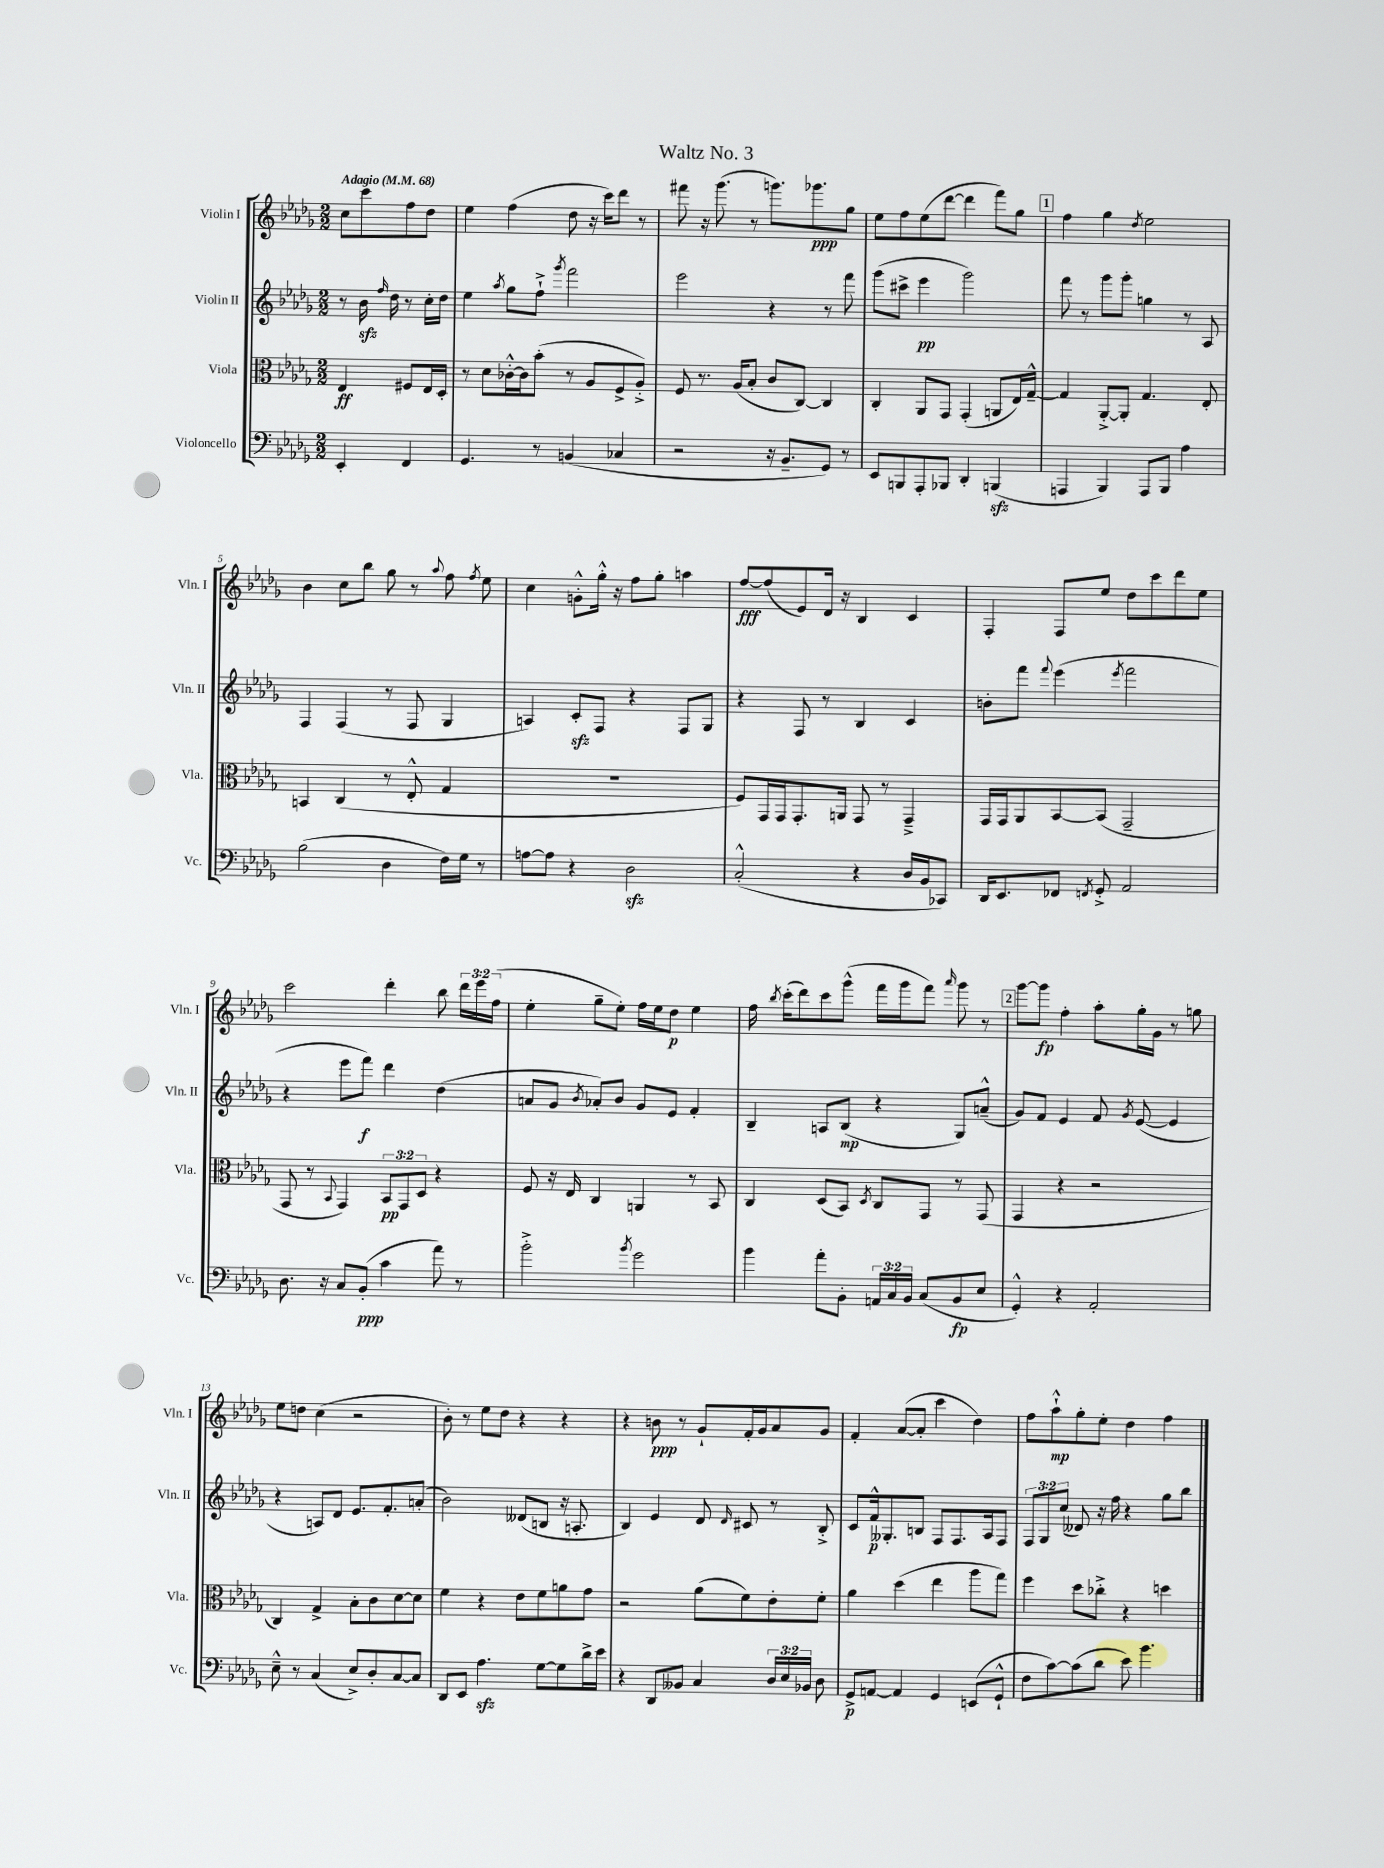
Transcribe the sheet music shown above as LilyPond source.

\header { title = "Waltz No. 3" }
<<
\new StaffGroup <<
\new Staff = "s0" \with { instrumentName = "Violin I" shortInstrumentName = "Vln. I" } {
    \clef treble \key des \major \numericTimeSignature \time 2/2 \override Staff.TupletNumber.text = #tuplet-number::calc-fraction-text \partial 2 \tempo "Adagio" 4 = 68
    \autoBeamOff c''8[ c'''8 f''8 des''8] |
    ees''4 f''4( des''8 r16 c'''16[) des'''8] r8 |
    fis'''8 r16 ges'''8.( r8 g'''8.[) ges'''8.\ppp ges''8] |
    ees''8[ f''8 ees''8( des'''8]~ des'''4 f'''8[) ges''8] |
    \mark \markup { \box "1" } f''4 ges''4 \acciaccatura { des''8 } ees''2 |
    bes'4 c''8[ bes''8] ges''8 r8 \appoggiatura { aes''8 } f''8 \acciaccatura { f''8 } ees''8 |
    c''4 g'8[-.-^ ges''16]-.-^ r16 f''8[ ges''8]-. a''4 |
    f''8[~\fff f''8( ees'8) des'16] r16 bes4 c'4 |
    f4-. f8[ ees''8] des''8[ c'''8 des'''8 ees''8] |
    c'''2 des'''4-. bes''8 \tuplet 3/2 { des'''16[ ees'''16 f''16]( } |
    ees''4-. ges''8[-- ees''8]-.) f''16[ ees''16 des''8]\p ees''4 |
    f''16 \acciaccatura { bes''8 } c'''16[-.( des'''8) c'''8 ges'''8]-^( f'''16[ ges'''16 f'''8]) \grace { aes'''16 } ges'''8 r8 |
    \mark \markup { \box "2" } ges'''8[~ ges'''8]\fp f''4-. aes''8[-. ges''16-. ges'16] r8 g''8 |
    ees''8[ d''8] c''4( r2 |
    bes'8-.) r8 ees''8[ des''8] r4 r4 |
    r4 b'8\ppp r8 ges'8[-! f'16-. ges'16 aes'8 ges'8] |
    f'4-. aes'8[~( aes'8]-. c'''4 des''4) |
    f''8[ aes''8-!-^\mp ges''8-. ees''8]-. des''4 f''4 \bar "|." |
}
\new Staff = "s1" \with { instrumentName = "Violin II" shortInstrumentName = "Vln. II" } {
    \clef treble \key des \major \numericTimeSignature \time 2/2 \override Staff.TupletNumber.text = #tuplet-number::calc-fraction-text \partial 2
    \autoBeamOff r8 bes'16\sfz \grace { f''16 } des''16 r8 c''16[-. des''16] |
    ees''4 \acciaccatura { aes''8 } ges''8[ f''8]-!-> \acciaccatura { ges'''8 } f'''2 |
    ees'''2 r4 r8 f'''8 |
    ges'''8[( cis'''8]-> ees'''4\pp ges'''2) |
    \mark \markup { \box "1" } f'''8 r8 ges'''8[ ges'''8]-. g''4 r8 aes8 |
    f4 f4( r8 f8 ges4 |
    a4) c'8[-.\sfz f8] r4 f8[ ges8] |
    r4 f8 r8 bes4 c'4 |
    b'8[-. f'''8] \appoggiatura { f'''8 } ees'''4( \acciaccatura { ees'''8 } f'''2 |
    r4 ees'''8[ f'''8]\f) des'''4 des''4( |
    a'8[ ges'8] \acciaccatura { bes'8 } aes'8[-.) bes'8] ges'8[ ees'8] f'4-. |
    bes4-- a8[ bes8]\mp( r4 ges8[) a'8]---^( |
    \mark \markup { \box "2" } ges'8[) f'8] ees'4 f'8 \acciaccatura { ges'8 } ees'8~( ees'4 |
    r4 a8[) des'8] ees'8.[ f'8.-. a'8]-.( |
    bes'2) deses'8[( b8] r16 a8.-. |
    bes4) ees'4 des'8 \grace { des'16 } cis'8 r8 bes8-.-> |
    c'8[ f'16-^\p geses8.-. b8] f8[ f8. aes16 f8] |
    \tuplet 3/2 { f8[ ges8 c''8]( } deses'8) r16 f''16 r4 ges''8[ bes''8] \bar "|." |
}
\new Staff = "s2" \with { instrumentName = "Viola" shortInstrumentName = "Vla." } {
    \clef alto \key des \major \numericTimeSignature \time 2/2 \override Staff.TupletNumber.text = #tuplet-number::calc-fraction-text \partial 2
    \autoBeamOff ees4\ff fis8[ ees16 des16]-. |
    r8 des'8[ ces'16~-.-^ ces'16 bes'8]-.( r8 aes8[ f8-> aes8]-.->) |
    f8 r8. aes16[( bes8]-. c'8[ c8]~) c4 |
    c4-. aes,8[ ges,8] ges,4-.( a,8[ ees16) ges16]~---^ |
    \mark \markup { \box "1" } ges4 aes,8[~-.-> aes,8]-. ges4. ees8-. |
    b,4 c4( r8 ees8-.-^ ges4 |
    R1 |
    f8[) ges,16 ges,16 ges,8.-. a,16] ges,8 r8 ges,4---> |
    ges,16[ ges,16 aes,8 bes,8~ bes,8]( ges,2-- |
    ges,8 r8 \appoggiatura { bes,8 } ges,4) \tuplet 3/2 { bes,8[\pp ges,8 des8] } r4 |
    f8 r16 ees16 c4 a,4 r8 bes,8 |
    c4 des8[( bes,8]) \acciaccatura { des8 } c8[ ges,8] r8 ges,8( |
    \mark \markup { \box "2" } ges,4 r4 r2 |
    c4) ges4-> bes8[-. c'8 des'8~ des'8] |
    f'4 r4 ees'8[ f'8 a'8 ges'8] |
    r2 aes'8[( f'8) ees'8-. f'8]-. |
    aes'4 des''4( ees''4 aes''8[ ges''8]) |
    f''4 des''8[ ces''8]-.-> r4 d''4 \bar "|." |
}
\new Staff = "s3" \with { instrumentName = "Violoncello" shortInstrumentName = "Vc." } {
    \clef bass \key des \major \numericTimeSignature \time 2/2 \override Staff.TupletNumber.text = #tuplet-number::calc-fraction-text \partial 2
    \autoBeamOff ees,4-. f,4 |
    ges,4. r8 b,4( ces4 |
    r2 r16 bes,8.[-- ges,8]) r8 |
    ees,8[ b,,8 aes,,8-. bes,,8] des,4-. b,,4\sfz( |
    \mark \markup { \box "1" } a,,4 bes,,4) a,,8[ bes,,8] aes4 |
    bes2( des4 f16[) ges16] r8 |
    a8[~ a8] r4 des2\sfz |
    c2-.-^( r4 des16[ bes,16 ces,8]) |
    des,16[ ees,8. fes,8] \acciaccatura { f,8 } ges,8-.-> aes,2 |
    des8. r16 c8[ bes,8]-.\ppp( c'4 aes'8) r8 |
    bes'2-.-> \acciaccatura { bes'8 } ges'2 |
    bes'4 aes'8[-. bes,8]-. \tuplet 3/2 { a,16[ c16 bes,16] } c8[( bes,8\fp ees8] |
    \mark \markup { \box "2" } ges,4-.-^) r4 aes,2-. |
    ees8---^ r8 c4( ees8[->) des8-. c8~ c8] |
    des,8[ ees,8] aes4.\sfz ges8[~ ges8 des'16-> ees'16] |
    r4 des,8[ beses,8] c4 \tuplet 3/2 { des16[ ees16 bes,16] } des8 |
    ges,8[->\p a,8]~ a,4 ges,4 e,8[( ges,8]-!-^ |
    f8[ c'8~) c'8( des'8] ees'8) bes'4. \bar "|." |
}
>>
>>
